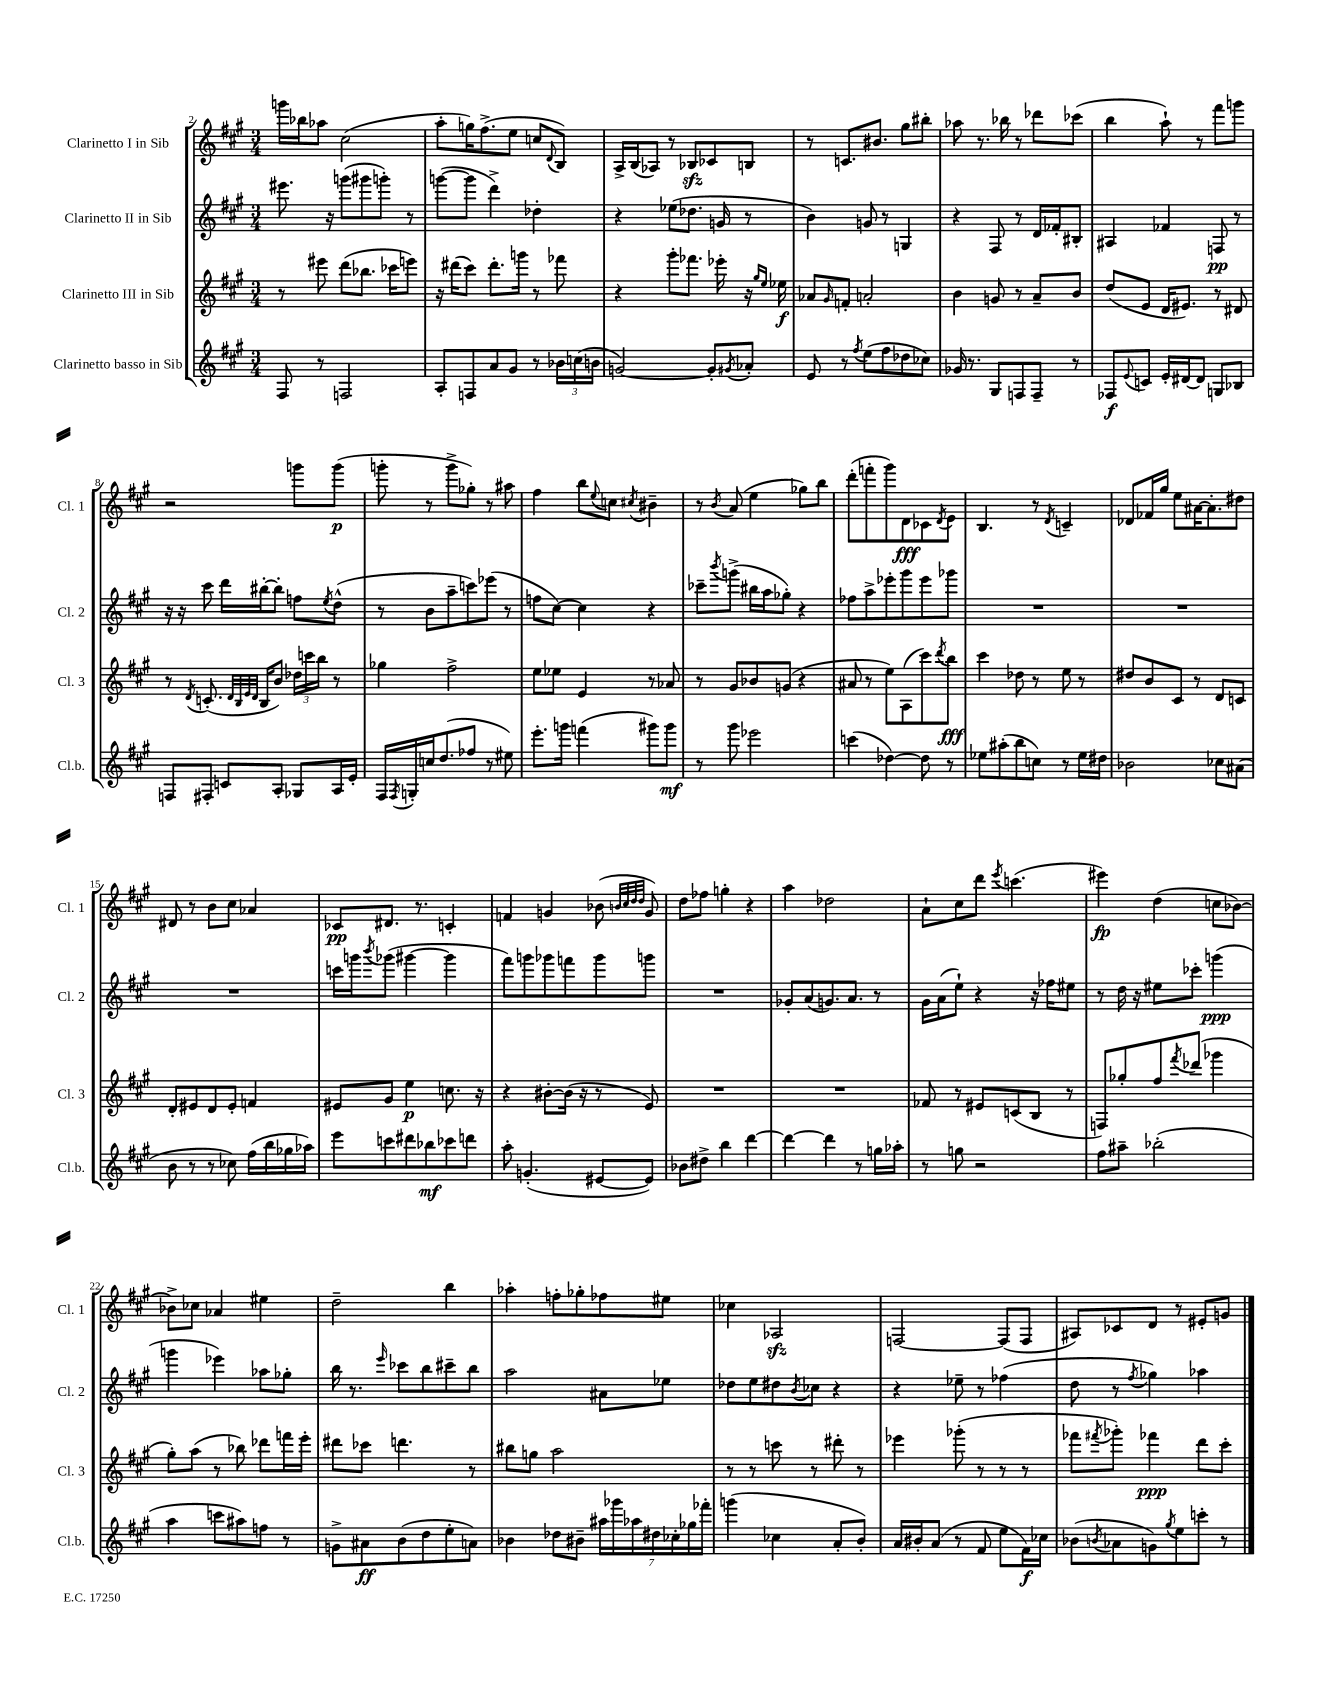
<<
\new StaffGroup <<
\new Staff = "s0" \with { instrumentName = "Clarinetto I in Sib" shortInstrumentName = "Cl. 1" } {
    \clef treble \key a \major \numericTimeSignature \time 3/4
    g'''16 bes''16 aes''8 cis''2( |
    a''8-. g''16) fis''8.->( e''8 c''8 \appoggiatura { d'8 } b8) |
    a16-> b16( aes8) r8 bes8\sfz ces'8 b8 |
    r8 c'8. bis'8. gis''8 bis''8-. |
    aes''8 r8. bes''16 r8 des'''8 ces'''8( |
    b''4 a''8-!) r8 fis'''8 g'''8 |
    r2 g'''8 g'''8\p( |
    g'''8-. r8 g'''8-> ges''8-.) r8 ais''8 |
    fis''4 b''8 \appoggiatura { e''8 } c''8 \acciaccatura { cis''8 } bis'4-- |
    r8 \acciaccatura { b'8 } a'8( e''4 ges''8) b''8 |
    d'''8-.( f'''8-. gis'''8) d'8\fff ces'8 \acciaccatura { d'8 } e'8 |
    b4. r8 \acciaccatura { d'8 } c'4-- |
    des'8 fes'16 gis''16 e''8 ais'16~ ais'8.-. dis''8 |
    dis'8 r8 b'8 cis''8 aes'4 |
    ces'8\pp dis'8. r8. c'4-. |
    f'4 g'4 bes'8( \grace { b'32 cis''32 d''32 d''32 } g'8) |
    d''8 fes''8 g''4-. r4 |
    a''4 des''2 |
    a'8-! cis''8 d'''8 \acciaccatura { e'''8 } c'''4.( |
    eis'''4\fp) d''4( c''8 bes'8~) |
    bes'8-> ces''8 aes'4 eis''4 |
    d''2-- b''4 |
    aes''4-. f''8-. ges''8-. fes''8 eis''8 |
    ces''4 aes2\sfz |
    f2~ f8( f8 |
    ais8) ces'8 d'8 r8 eis'8-. g'8 \bar "|." |
}
\new Staff = "s1" \with { instrumentName = "Clarinetto II in Sib" shortInstrumentName = "Cl. 2" } {
    \clef treble \key a \major \numericTimeSignature \time 3/4
    eis'''8. r16 g'''8( gis'''8 g'''8-.) r8 |
    g'''8~( g'''8 d'''4->) des''4-. |
    r4 ees''8( des''8. g'16 r8 |
    b'4) g'8 r8 g4 |
    r4 fis8 r8 d'16 fes'16-. bis8-. |
    ais4 fes'4 f8\pp r8 |
    r16 r16 cis'''8 d'''16 bis''16~-. bis''8-. f''8 \acciaccatura { e''8 } d''8-^( |
    r8 b'8 a''8-- c'''8) ees'''8( r8 |
    f''8 cis''8~) cis''4 r4 |
    ces'''8-- \acciaccatura { b'''8 } g'''8->( bis''16 a''16 ges''8-.) r4 |
    fes''8 a''8-> ees'''8-. gis'''8 ees'''8 ges'''8 |
    R2. |
    R2. |
    R2. |
    c'''16 g'''16 \acciaccatura { b'''8 } ges'''8( gis'''4~ gis'''4 |
    fis'''8) g'''8 ges'''8 f'''8 ges'''8 g'''8 |
    R2. |
    ges'8-. a'8( g'8.) a'8. r8 |
    gis'16 a'16( e''8-!) r4 r16 fes''16 eis''8 |
    r8 d''16 r16 eis''8 ces'''8-. g'''4\ppp( |
    g'''4 ees'''4) aes''8 ges''8-. |
    b''16 r8. \grace { e'''16 } ces'''8 b''8 cis'''8-- b''8 |
    a''2 ais'8 ees''8 |
    des''8 e''8 dis''8 \acciaccatura { b'8 } ces''8 r4 |
    r4 ees''8-- r8 fes''4( |
    d''8 r8 \acciaccatura { fis''8 } ges''4) aes''4 \bar "|." |
}
\new Staff = "s2" \with { instrumentName = "Clarinetto III in Sib" shortInstrumentName = "Cl. 3" } {
    \clef treble \key a \major \numericTimeSignature \time 3/4
    r8 eis'''8 d'''8( bes''8. ces'''16 e'''8) |
    r16 dis'''16( cis'''8) dis'''8.-. g'''16 r8 fes'''8 |
    r4 gis'''8-. fes'''8. ees'''16-. r16 \grace { gis''16 e''16 } ees''16\f |
    aes'8 \grace { gis'16 } f'8-. a'2-. |
    b'4 g'8 r8 a'8-- b'8 |
    d''8( e'8 d'16 eis'8.) r8 dis'8 |
    r8 \acciaccatura { d'8 } c'8.-.( \grace { d'32 b32 e'32 d'32 } b16 b'8) \tuplet 3/2 { des''16 c'''16 b''16 } r8 |
    ges''4 fis''2-> |
    e''8 ees''8 e'4 r8 aes'8 |
    r8 gis'8 bes'8 g'8( r4 |
    ais'8 r8 e''8) a8( cis'''8) \acciaccatura { d'''8 } b''8\fff |
    cis'''4 des''8 r8 e''8 r8 |
    dis''8 b'8 cis'8 r8 d'8 c'8 |
    d'8-. eis'8 d'8 eis'8-. f'4 |
    eis'8 gis'8 e''4\p c''8. r16 |
    r4 bis'8~-. bis'16( r16 r8 e'8) |
    R2. |
    R2. |
    fes'8 r8 eis'8 c'8( b8 r8 |
    f8) ges''8-. fis''8 \acciaccatura { fis'''8 } des'''8( ges'''4 |
    gis''8-.) a''8( r8 bes''8) des'''8 f'''16 e'''16-. |
    dis'''8 ces'''8 d'''4. r8 |
    bis''8 g''8 a''2 |
    r8 r8 c'''8 r8 dis'''8-. r8 |
    ees'''4 ges'''8-.( r8 r8 r8 |
    fes'''8 \acciaccatura { fis'''8 } ges'''8-.) fes'''4\ppp d'''8 cis'''8-. \bar "|." |
}
\new Staff = "s3" \with { instrumentName = "Clarinetto basso in Sib" shortInstrumentName = "Cl.b." } {
    \clef treble \key a \major \numericTimeSignature \time 3/4
    fis8 r8 f2 |
    a8-. f8 a'8 gis'8 r8 \tuplet 3/2 { bes'16 c''16( b'16 } |
    g'2~) g'8-. \acciaccatura { gis'8 } aes'8-. |
    e'8 r8 \acciaccatura { fis''8 } e''8( fis''8 des''8 ces''8) |
    ges'16 r8. gis8 f8 f8-- r8 |
    fes8\f \appoggiatura { e'8 } c'8 e'16-. dis'16~ dis'8 g8 bes8 |
    f8 fis8-. c'8 a8-. ges8 a16 e'16-. |
    fis16 \acciaccatura { fis8 } g16-. c''16 d''8.( fes''8 r8 eis''8) |
    e'''8.-. g'''16 f'''4( gis'''8) gis'''8\mf |
    r8 gis'''8 ees'''2 |
    c'''4( des''4~) des''8 r8 |
    ees''8 ais''8-.( b''8 c''8) r8 ees''16 dis''16 |
    bes'2 ces''8 ais'8( |
    b'8 r8 r8 ces''8) fis''16( b''16 ges''16 aes''16) |
    e'''8 c'''8 dis'''8 bes''8\mf ces'''8 d'''8 |
    a''8-. g'4.-.( eis'8~ eis'8) |
    bes'8 dis''8-> b''4 d'''4~ |
    d'''4~ d'''4 r8 g''16 aes''16-. |
    r8 g''8 r2 |
    fis''8 ais''8-- bes''2-.( |
    a''4 c'''8 ais''8) f''8 r8 |
    g'8-> ais'8\ff b'8( d''8 e''8-. a'8) |
    bes'4 des''8 bis'8-- \tuplet 7/4 { ais''16 ges'''16 aes''16 dis''16 ces''16-. ges''16 fes'''16-. } |
    g'''4( ces''4 a'8-. b'8-.) |
    a'16 bis'16-. a'8( r8 fis'8 e''8 fis'16\f) ces''16 |
    bes'8( \acciaccatura { b'8 } aes'8 g'8) \acciaccatura { gis''8 } e''8 c'''8-. r8 \bar "|." |
}
>>
>>
\layout { \context { \Score currentBarNumber = #2 } }
